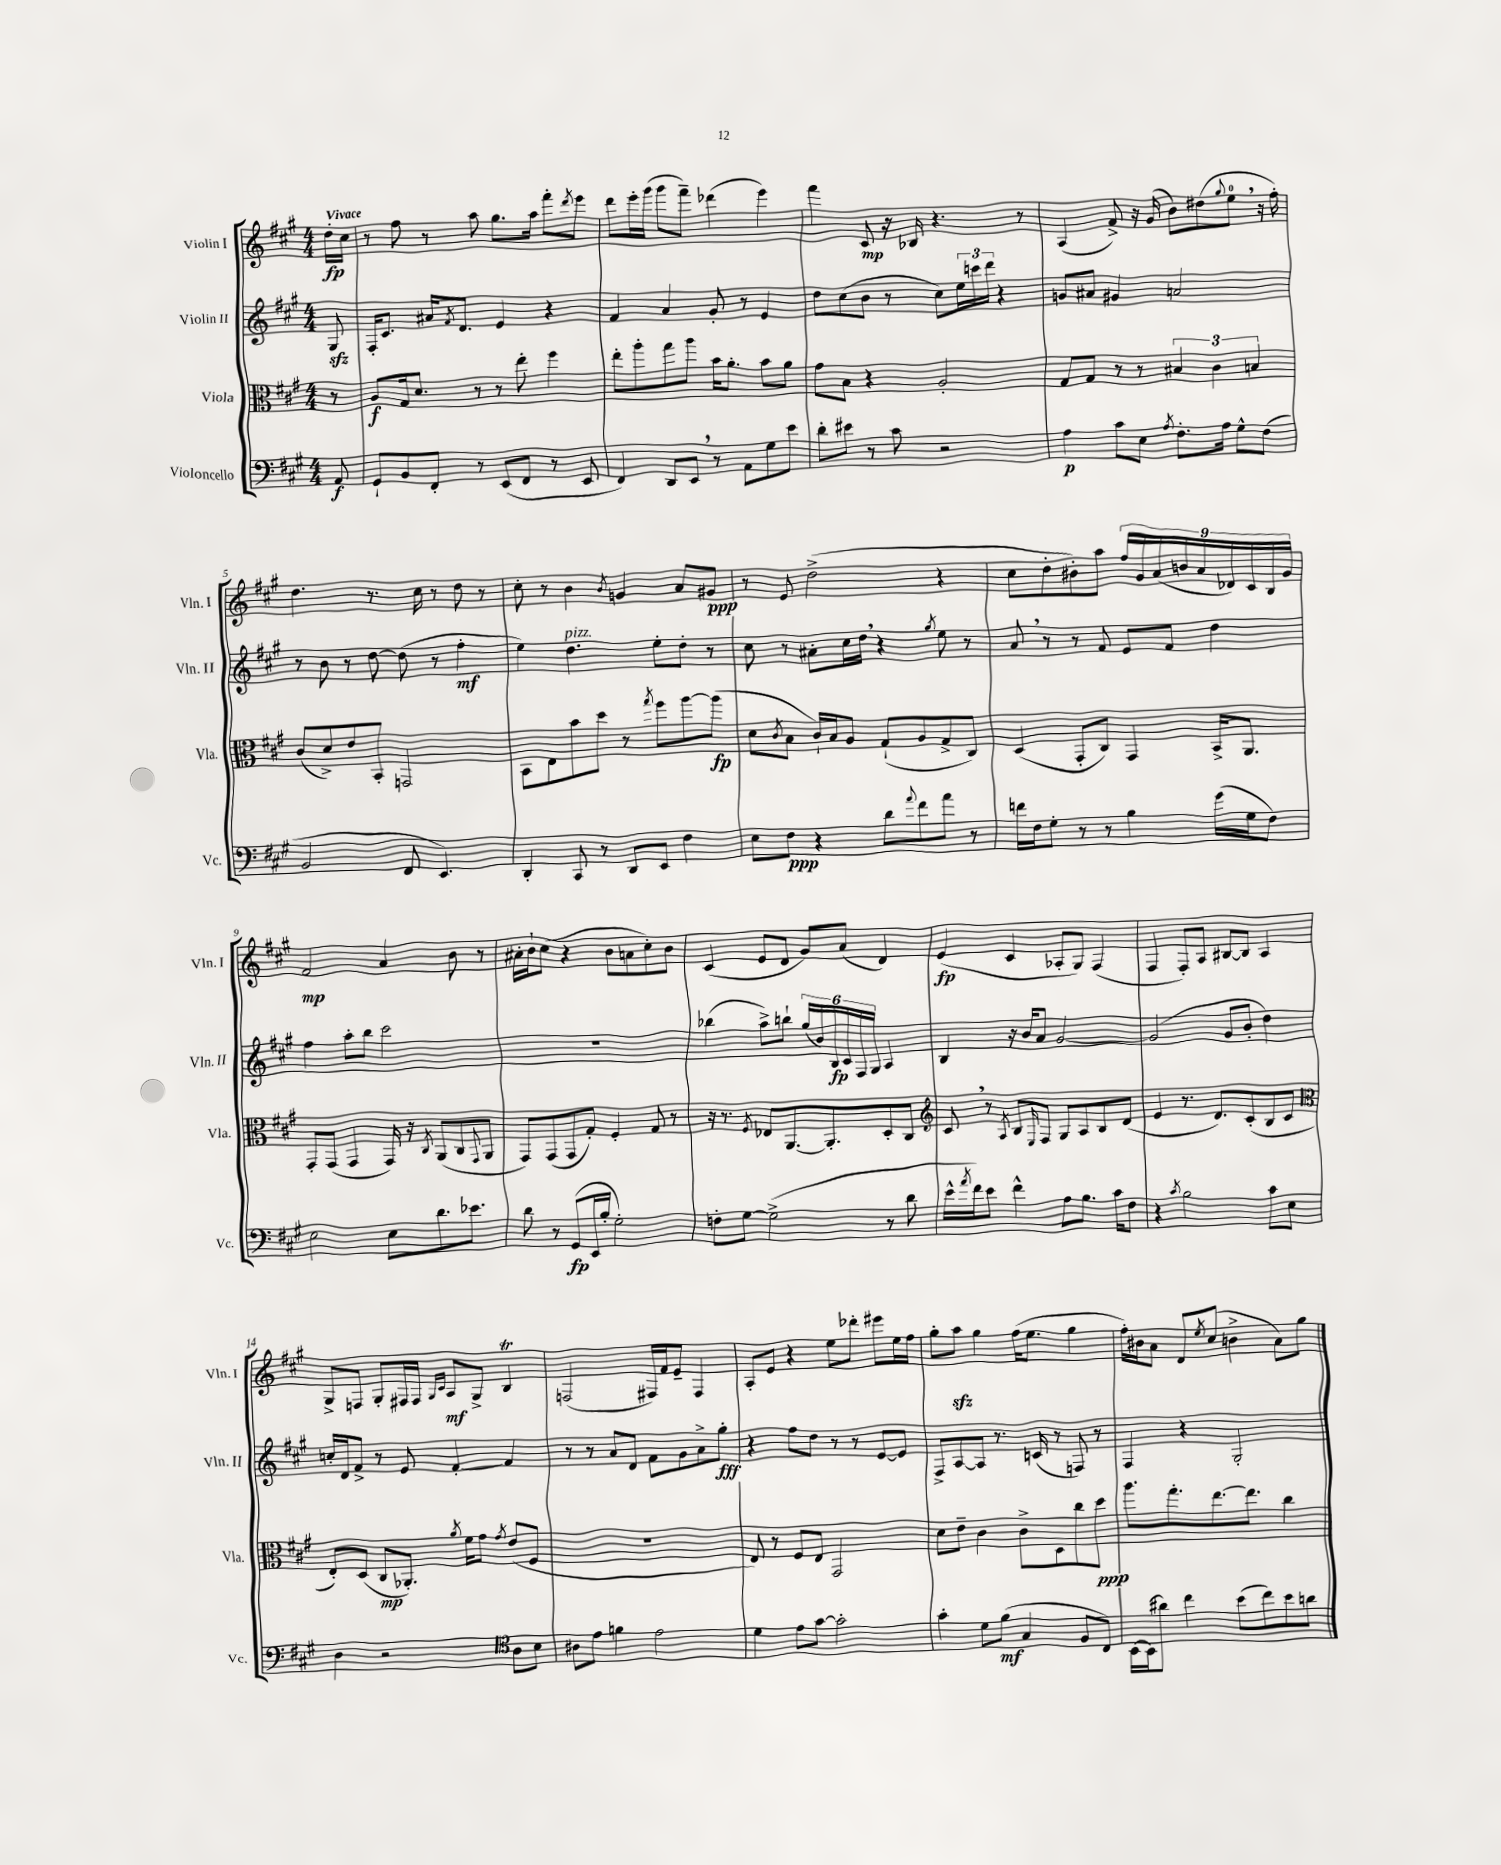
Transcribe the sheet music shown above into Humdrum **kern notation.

**kern	**kern	**kern	**kern
*staff4	*staff3	*staff2	*staff1
*clefF4	*clefC3	*clefG2	*clefG2
*k[f#c#g#]	*k[f#c#g#]	*k[f#c#g#]	*k[f#c#g#]
*M4/4	*M4/4	*M4/4	*M4/4
8AA/	8r	8G#/	16dd'\LL
.	.	.	16cc#\JJ
=	=	=	=
8GG#`/L	8A/L	16F#'/LK	8r
.	.	8.c#/J	.
8BB/	16G#/k	.	8ff#\
.	8.d/J	.	.
8FF#'/J	.	16a#/LK	8r
.	.	8qf#/	.
.	.	8.d/J	.
8r	8r	.	8aa\
(8EE/L	8r	4e/	8.gg#\L
8FF#/J	8ee'\	.	.
.	.	.	16aa\Jk
8r	4ff#\	4r	8fff#'\L
.	.	.	8qddd/
8EE/	.	.	8eee\J
=	=	=	=
4FF#/)	8ee'\L	4f#/	8ddd\L
.	8aa'\	.	16eee'\L
.	.	.	(16ggg#\JJ
8DD/L	8gg#\	4a/	8ggg#\L
8EE/J	8aa\J	.	8fff#~\J)
8r	16b\LK	8g#'/	(4ddd-\
.	8.a'\J	.	.
8AA\L	.	8r	.
8G#\	8b\L	4e/	4eee\)
8e\J	8a\J	.	.
=	=	=	=
8d'\L	8g#\L	8dd\L	4fff#\
8e#\J	8B\J	(8cc#\	.
8r	4r	8b\J	8c#/
8c#\	.	8r	16r
.	.	.	16B-/
2r	2A'/	8cc#\L)	4.r
.	.	24ee\L	.
.	.	24ccc\	.
.	.	24ddd\JJ	.
.	.	4r	.
.	.	.	8r
=	=	=	=
4A\	8G#/L	8g/L	(4A/
.	8G#/J	8a#/J	.
8c#\L	8r	4g#/	8f#^/)
8E\J	8r	.	16r
.	.	.	(16g#/
8qA/	.	.	.
8.F#'\L	6B#/	2a/	8b\L)
.	.	.	(8dd#\
.	6c#\	.	.
16A\Jk	.	.	.
.	.	.	8qqgg#/
8G#^^\L	.	.	8ee\J
.	6B/	.	.
(8F#\J	.	.	16r
.	.	.	16ff#'\)
=	=	=	=
2BB/	(8c#/L	8r	4.dd\
.	8d^/)	8b\	.
.	8e/	8r	.
.	8BB'/J	[8dd\	8.r
8FF#/	2GG/	(8dd\]	.
.	.	.	16cc#\
4.EE/)	.	8r	8r
.	.	4ff#'\	8dd\
.	.	.	8r
=	=	=	=
4DD'/	8BB\L	4ee\)	8cc#'\
.	8E\	.	8r
8CC#/	8b\	4.dd\	4b\
8r	8dd\J	.	.
.	.	.	8qb/
8DD/L	8r	.	4g/
.	8qgg#/	.	.
8EE/J	8ff#\L	8ee'\L	.
4F#\	[8aa\	8dd'\J	8a/L
.	(8aa\]J	8r	8g#/J
=	=	=	=
8E\L	8d\L	8cc#\	8r
.	8qc#/	.	.
8F#\J	8B\J	8r	8e/
4r	16c#`/LL)	8a#'\L	(2dd^\
.	16B/J	.	.
.	8A/J	16cc#\L	.
.	.	16dd\JJ	.
8d\L	(8G#`/L	4r	.
8qqa/	.	.	.
8f#\	8A/	.	.
.	.	8qgg#/	.
8a\J	8G#^/	8ee\	4r
8r	8C#/J)	8r	.
=	=	=	=
16f\LL	(4D/	8a/	8cc#\L
16F#\J	.	.	.
8G#'\J	.	8r	8dd'\
8r	8GG#'/L	8r	8b#'\)
8r	8C#/J)	8f#/	8aa\J
4B\	4GG#/	8e/L	18ff#/LL
.	.	.	18g#/
.	.	.	(18a/
.	.	8f#/J	.
.	.	.	18b/
.	.	.	18a/
(16g#\LL	16BB^/LK	4dd\	.
.	.	.	18d-/)
16G#\J	8.AA/J	.	.
.	.	.	18c#/
8F#\J)	.	.	.
.	.	.	18B/
.	.	.	18g#/JJ
=	=	=	=
2E\	8GG#'/L	4ff#\	2f#/
.	(8GG#/J	.	.
.	4GG#/	8aa'\L	.
.	.	8bb\J	.
8E\L	16GG#/)	2ccc#\	4a/
.	16r	.	.
.	8qC#/	.	.
8.d\	(8AA/L	.	.
.	8C#/	.	8b\
8.e-\J	.	.	.
.	8qqGG#/	.	.
.	8AA/J	.	8r
=	=	=	=
8d\	8GG#/L)	1r	16a#'\LL
.	.	.	16b`\J
8r	(8GG#/	.	(8cc#\J
(8GG#/L	8GG#/	.	4r
16EE/L	8G#'/J)	.	.
16B'/JJ	.	.	.
2G#'\)	4F#'/	.	8b\L
.	.	.	8a\
.	8G#/	.	8cc#'\)
.	8r	.	8b\J
=	=	=	=
8F'\L	16r	(4bb-\	(4c#/
.	8.r	.	.
[8G#\J	.	.	.
.	8qF#/	.	.
(2G#^\]	8E-/L	8aa^\L)	8e/L
.	[8.AA/	8bb`\J	8d/J
.	.	(24gg#/LL	8g#/L)
.	.	24b/)	.
.	8.AA'/]	.	.
.	.	24B/	.
.	.	24c#/	(8a/J
.	.	24F#/	.
.	.	24G#/JJ	.
8r	8D'/	4A/	4d/)
8d\	8C#/J	.	.
=	=	=	=
*	*clefG2	*	*
16e^^\LL	8c#/	4B/	(4e/
8qa/	.	.	.
16f#\J)	.	.	.
8e\J	8r	.	.
.	8qA/	.	.
4f#^^\	8B/L	16r	4c#/
.	.	16b/LK	.
.	16qqE/	.	.
.	8F#/J	8a/J	.
8A\L	8G#/L	[2g#/	8A-'/L
8.B\J	8A/	.	8G#/J)
.	8B/	.	(4F#/
16c#\LK	.	.	.
8F#\J	(8d/J	.	.
=	=	=	=
4r	4e/	(2g#/]	4F#/
8qc#/	.	.	.
2B\	8.r	.	8F#'/L)
.	.	.	8A/J
.	8.d/L)	.	.
.	.	8g#/L	[8B#/L
.	(8c#'/	8b'/J	8B#/]J
8c#\L	8B/	4dd\)	4A/
8E\J	8c#/J	.	.
=	=	=	=
*	*clefC3	*	*
4D\	8E'/L)	16cc'/LL	8G#^/L
.	.	16d/J	.
.	(8D/J	8f#^/J	8F/J
2r	8C#/L	8r	8G#'/L
.	8.AA-'/J)	8e/	16F#/L
.	.	.	16F#/JJ
.	.	.	16qqG#/LL
.	.	.	16qqc#/JJ
.	.	[4f#'/	8A/L
.	8qa/	.	.
.	16f#\LK	.	.
.	8g#\J	.	8G#^/J
*clefC4	*	*	*
.	8qg#/	.	.
8A\L	(8e/L	4f#/]	4B/
8B\J	8F#/J	.	.
=	=	=	=
8A#\L	1r	8r	(2F/
8e\J	.	8r	.
4f\	.	8a/L	.
.	.	8d/J	.
2e\	.	8f#\L	16F#/LL)
.	.	.	16f#/J
.	.	8g#\	8e~/J
.	.	8a^\	4F#/
.	.	8gg#'\J	.
=	=	=	=
4d\	8E/)	4r	8A'/L
.	8r	.	8e/J
8e\L	8F#/L	8ff#\L	4r
[8g#\J	8E/J	8dd\J	.
2g#'\]	2GG#/	8r	8ee\L
.	.	8r	8ddd-'\J
.	.	[8e/L	8eee#\L
.	.	8e/]J	16ee\L
.	.	.	16ff#\JJ
=	=	=	=
4g#'\	8d\L	8F#^/L	8gg#'\L
.	8e~\J	[8A/	8aa\J
8d\L	4c#\	8A/]J	4gg#\
(8f#\J	.	8.r	.
4G#/	8c#^\L	.	(16ff#\LK
.	.	(16c/	8.ee\J
.	8D\	8r	.
8F#/L	8cc#\	8F/)	4gg#\
8C#/J)	8dd\J	8r	.
=	=	=	=
[16BB\LL	8.aa\L	4F#/	16ff#'\LL)
(16BB\]J	.	.	16b#\J
8a#\J)	.	.	8a\J
.	8.gg#'\	.	.
4cc#\	.	4r	8d/L
.	.	.	8qee/
.	[8.ee\	.	(8cc#/J
(8b\L	.	2G#'/	4b^\
.	8.ee\]J	.	.
8cc#\)	.	.	.
8b\	4cc#\	.	8a\L)
8a\J	.	.	8gg#\J
==	==	==	==
*-	*-	*-	*-
